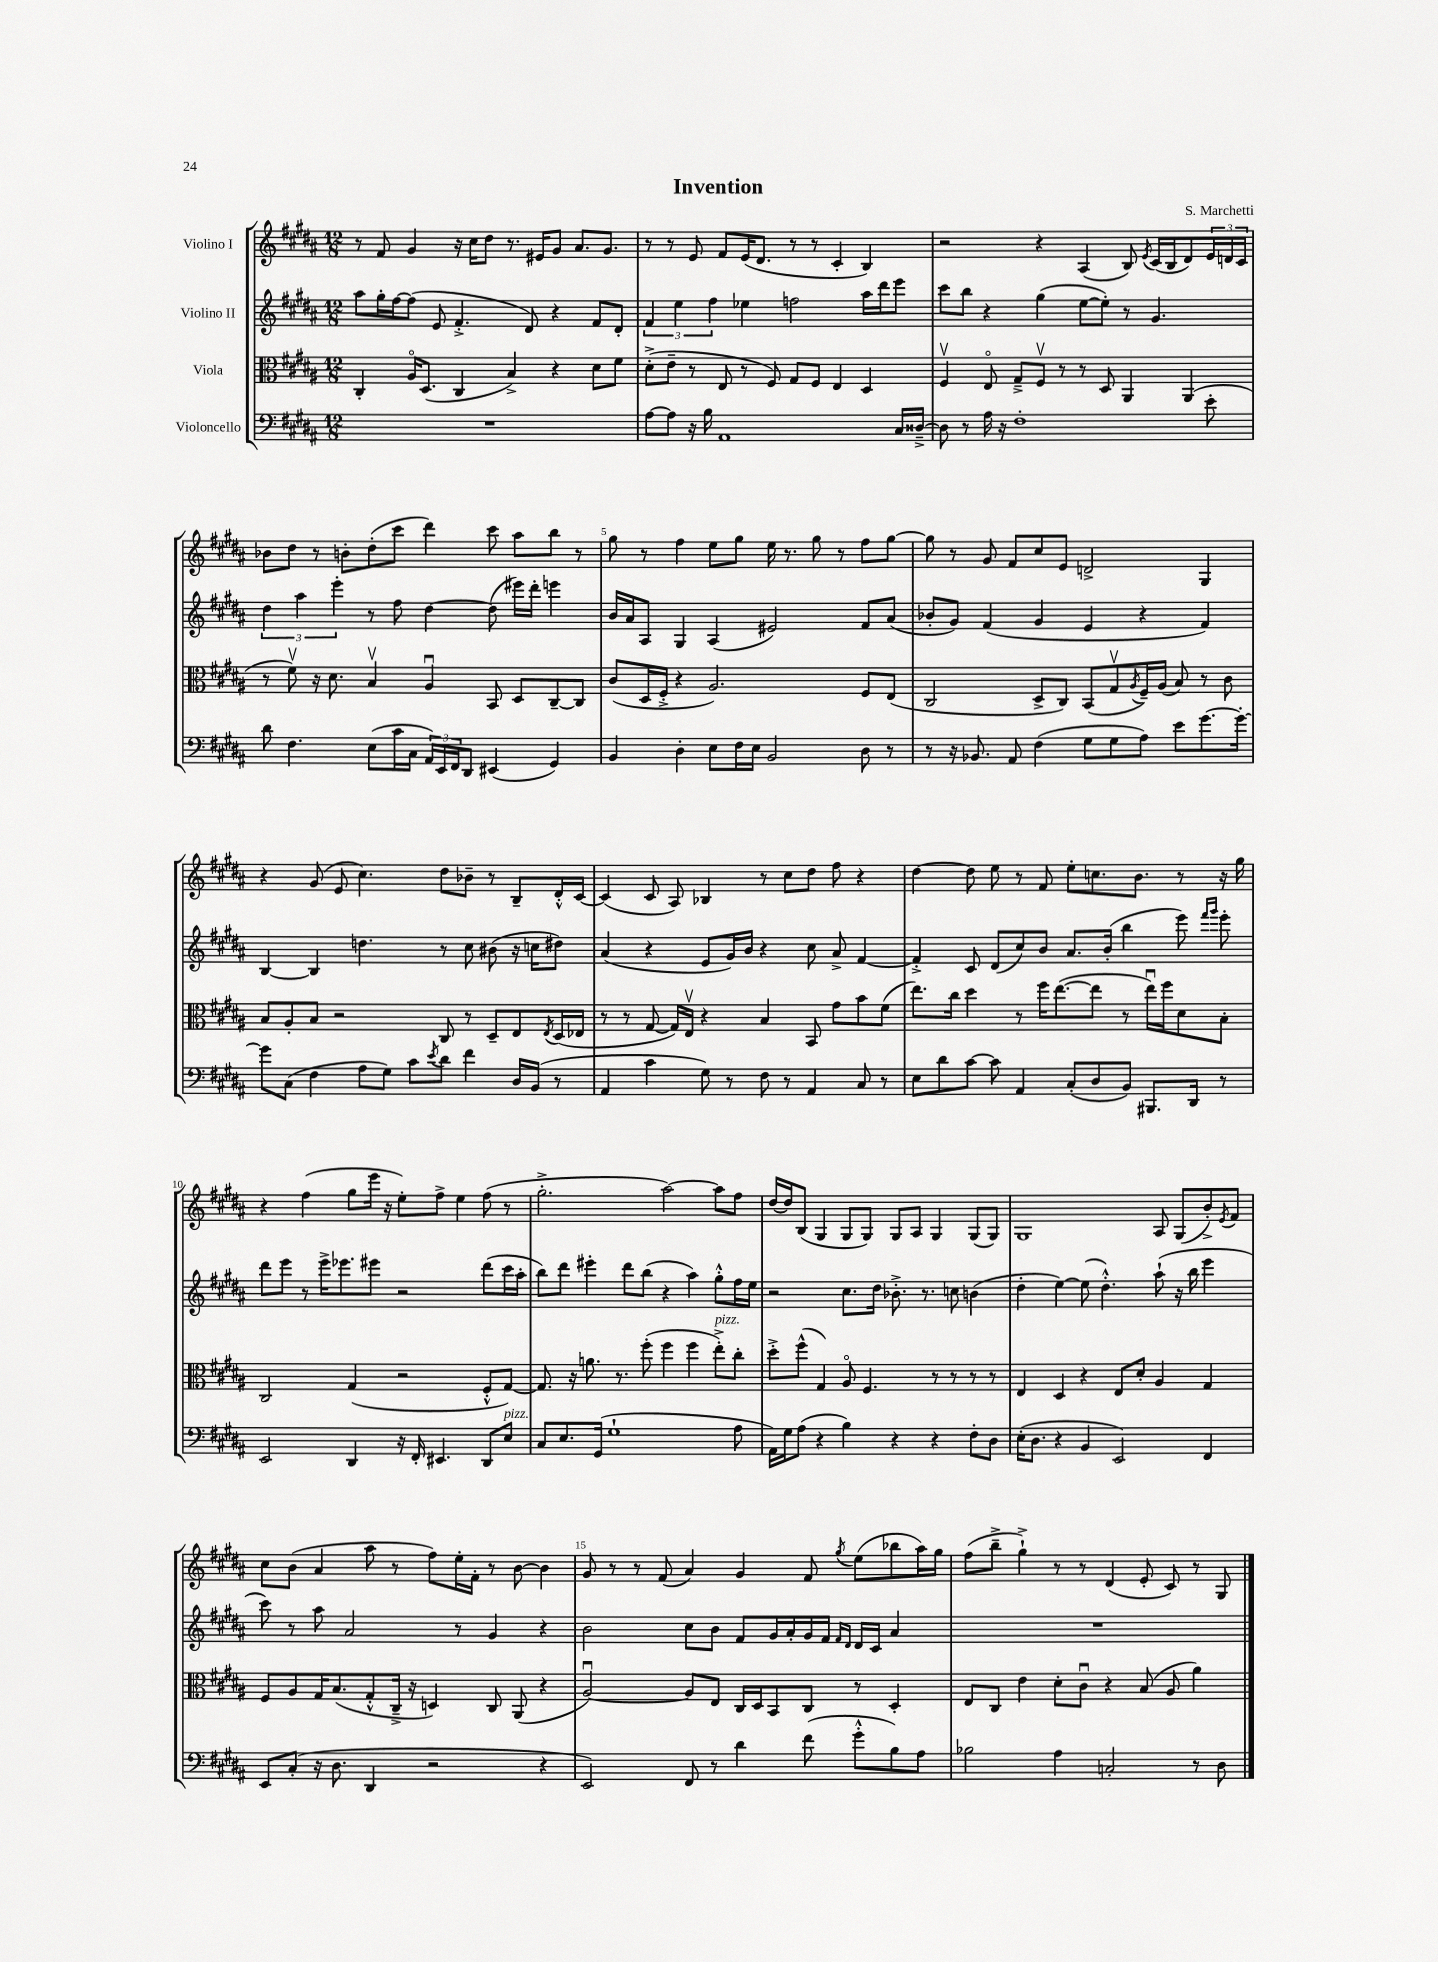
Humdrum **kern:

**kern	**kern	**kern	**kern
*staff4	*staff3	*staff2	*staff1
*clefF4	*clefC3	*clefG2	*clefG2
*k[f#c#g#d#a#]	*k[f#c#g#d#a#]	*k[f#c#g#d#a#]	*k[f#c#g#d#a#]
*M12/8	*M12/8	*M12/8	*M12/8
1.r	4C#'	8aa#	8r
.	.	16gg#'	8f#
.	.	[16ff#	.
.	16A#o	(8ff#]	4g#
.	(8.D#	.	.
.	.	8e	.
.	4C#	4.f#'^	16r
.	.	.	16cc#
.	.	.	8dd#
.	4B^)	.	8.r
.	.	8d#)	.
.	.	.	16e#
.	4r	4r	8g#
.	.	.	8.a#
.	8d#	8f#	.
.	.	.	8.g#
.	8f#	8d#'	.
=	=	=	=
[8A#	(8d#'^	6f#	8r
8A#]	8e~	.	8r
.	.	6ee	.
16r	8r	.	8e
16B	.	.	.
.	.	6ff#	.
1AA#	8E	.	8f#
.	8r	4ee-	(16e
.	.	.	8.d#
.	8F#)	.	.
.	8G#	2ff	8r
.	8F#	.	8r
.	4E	.	4c#'
.	4D#	16aa#	4B)
.	.	16ddd#	.
16C#	.	8eee	.
[16D##~^	.	.	.
=	=	=	=
8D##]	4F#v	8ccc#	2r
8r	.	8bb	.
16A#	8Eo	4r	.
16r	.	.	.
1F#'	8G#~^	.	.
.	8F#v	(4gg#	4r
.	8r	.	.
.	8r	[8ee	(4A#
.	8D#	8ee'])	.
.	4AA#	8r	8B)
.	.	.	8qe
.	.	4.g#	(16c#
.	.	.	16B
.	(4AA#	.	8d#)
8e'	.	.	24e
.	.	.	24d
.	.	.	24c#
=	=	=	=
8d#	8r	6dd#	8b-
4.F#	8f#v)	.	8dd#
.	.	6aa#	.
.	16r	.	8r
.	8.d#	.	.
.	.	6eee'	.
.	.	.	8b'
(8E	4Bv	8r	(8dd#'
16c#	.	8ff#	8ccc#
16C#	.	.	.
24AA#)	4A#u	[4dd#	4ddd#)
24EE	.	.	.
24FF#	.	.	.
8DD#	.	.	.
(4EE#	8BB	(8dd#]	8ccc#
.	8D#	16eee#)	8aa#
.	.	16ddd#'	.
4GG#)	[8C#~	4eee	8bb
.	8C#]	.	8r
=	=	=	=
4BB	(8c#	16b	8gg#
.	.	16a#	.
.	16D#	8A#	8r
.	16F#'^	.	.
4D#'	4r	4G#	4ff#
8E	2.A#)	(4A#	8ee
16F#	.	.	8gg#
16E	.	.	.
2BB	.	2e#)	16ee
.	.	.	8.r
.	.	.	8gg#
.	.	.	8r
8D#	8F#	8f#	8ff#
8r	(8E	(8a#	[8gg#
=	=	=	=
8r	2C#	8b-'	8gg#]
16r	.	8g#)	8r
8.BB-	.	.	.
.	.	(4f#	8g#
8AA#	.	.	8f#
(4F#	8D#^	4g#	8cc#
.	8C#)	.	8e
8G#	(8BB	4e	2d^
8G#	8G#v	.	.
.	8qA#	.	.
8A#)	16F#~)	4r	.
.	(16A#	.	.
8e	8B)	.	.
[8.g#	8r	4f#)	4G#
.	8c#	.	.
16g#'_	.	.	.
=	=	=	=
8g#]	8B	[4B	4r
(8C#	8A#'	.	.
4F#	8B	4B]	(8g#
.	2r	.	8e
8A#	.	4.dd	4.cc#)
8G#)	.	.	.
8c#	.	.	.
8qe	.	.	.
8d#	8C#	8r	8dd#
4f#	8r	8cc#	8b-~
.	8D#~	(8b#	8r
16D#	8E	16r	8B~
(16BB	.	16cc	.
.	8qE	.	.
8r	(16D#	8dd#)	16d#'^^
.	16E-	.	[16c#
=	=	=	=
4AA#	8r	(4a#	(4c#]
.	8r	.	.
4c#	[8G#	4r	8c#
.	16G#])	.	8A#)
.	16Ev	.	.
8G#)	4r	8e	4B-
8r	.	16g#)	.
.	.	16b	.
8F#	4B	4r	8r
8r	.	.	8cc#
4AA#	8BB	8cc#	8dd#
.	8g#	8a#^	8ff#
8C#	8b	[4f#	4r
8r	(8f#	.	.
=	=	=	=
8E	8.ee)	4f#'^]	[4dd#
8d#	.	.	.
.	16cc#	.	.
[8c#	4dd#	8c#	8dd#]
8c#]	.	(8d#	8ee
4AA#	8r	8cc#)	8r
.	16ff#	8b	8f#
.	([8.ee	.	.
(8C#'	.	8.a#	8ee'
8D#	8ee]	.	8.cc
.	.	(16b'	.
8BB)	8r	4bb	.
.	.	.	8.b
8.BBB#	16eeu)	.	.
.	16ff#	.	.
.	8d#	8eee)	8r
16DD#	.	.	.
.	.	16qqfff#	.
.	.	16qqggg#	.
8r	8B'	8eee'	16r
.	.	.	16gg#
=	=	=	=
2EE	2C#	8ddd#	4r
.	.	8eee	.
.	.	8r	(4ff#
.	.	16eee^	.
.	.	8.eee-	.
4DD#	(4G#	.	8gg#
.	.	8eee#	16eee
.	.	.	16r
16r	2r	2r	8ee')
16FF#'	.	.	.
4.EE#	.	.	8ff#^
.	.	.	4ee
8DD#	8F#'^^	(8ddd#	(8ff#
8E	[8G#)	16ccc#	8r
.	.	16aa#'	.
=	=	=	=
8C#	8.G#]	8bb)	2.gg#'^
8.E	.	8ddd#	.
.	16r	.	.
.	8.a	4eee#'	.
(16GG#	.	.	.
1G#`	.	.	.
.	8.r	.	.
.	.	8ddd#	.
.	(8ff#'	(8bb	.
.	4ff#	4r	[2aa#)
.	4ff#	4aa#)	.
.	8ee'^)	8gg#'^^	8aa#]
8A#	8cc#'	16ff#	8ff#
.	.	16ee	.
=	=	=	=
16AA#)	8dd#'^	2r	[16dd#
16G#	.	.	16dd#]
(8A#	(8ff#^^	.	(8B
4r	4G#)	.	4G#
4B)	8A#o	8.cc#	8G#
.	4.F#	.	8G#)
.	.	16dd#	.
4r	.	8.b-'^	8G#
.	.	.	8A#
.	.	8.r	.
4r	8r	.	4G#
.	8r	8cc	.
8F#'	8r	(4b	(8G#
8D#	8r	.	8G#)
=	=	=	=
(16E'	4E	4dd#'	1G#
8.D#	.	.	.
4r	4D#	[4ee)	.
4BB	4r	(8ee]	.
.	.	4.dd#'^^)	.
2EE)	8E	.	.
.	8d#'	.	.
.	4A#	(8aa#`	8A#
.	.	16r	(8G#
.	.	16bb	.
4FF#	4G#	4eee	8b'^)
.	.	.	8qe
.	.	.	8f#
=	=	=	=
8EE	8F#	8ccc#)	8cc#
(8C#'	8A#	8r	(8b
16r	16G#	8aa#	4a#
8.D#	(8.B	.	.
.	.	2a#	.
4DD#	8G#'^^	.	8aa#
.	16C#~^	.	8r
.	16r	.	.
2r	4D)	.	8ff#)
.	.	8r	16ee'
.	.	.	16f#'
.	8C#	4g#	8r
.	(8AA#	.	[8b
4r	4r	4r	4b]
=	=	=	=
2EE)	[2A#u)	2b	8g#
.	.	.	8r
.	.	.	8r
.	.	.	(8f#
8FF#	8A#]	8cc#	4a#)
8r	8E	8b	.
4d#	16C#	8f#	4g#
.	16D#	.	.
.	8BB	16g#	.
.	.	16a#'	.
(8f#	8C#	16g#	8f#
.	.	16f#	.
.	.	16qqf#	.
.	.	16qqd#	8qgg#
8g#'^^	8r	16d#	(8ee
.	.	16c#	.
8B)	4D#'	4a#	8bb-
8A#	.	.	16aa#)
.	.	.	16gg#
=	=	=	=
2B-	8E	1.r	(8ff#
.	8C#	.	8bb~^
.	4e	.	4gg#`^)
4A#	8d#'	.	8r
.	8c#u	.	8r
2C'	4r	.	(4d#
.	(8B	.	8e'
.	8A#	.	8c#)
8r	4a#)	.	8r
8D#	.	.	8G#
==	==	==	==
*-	*-	*-	*-
